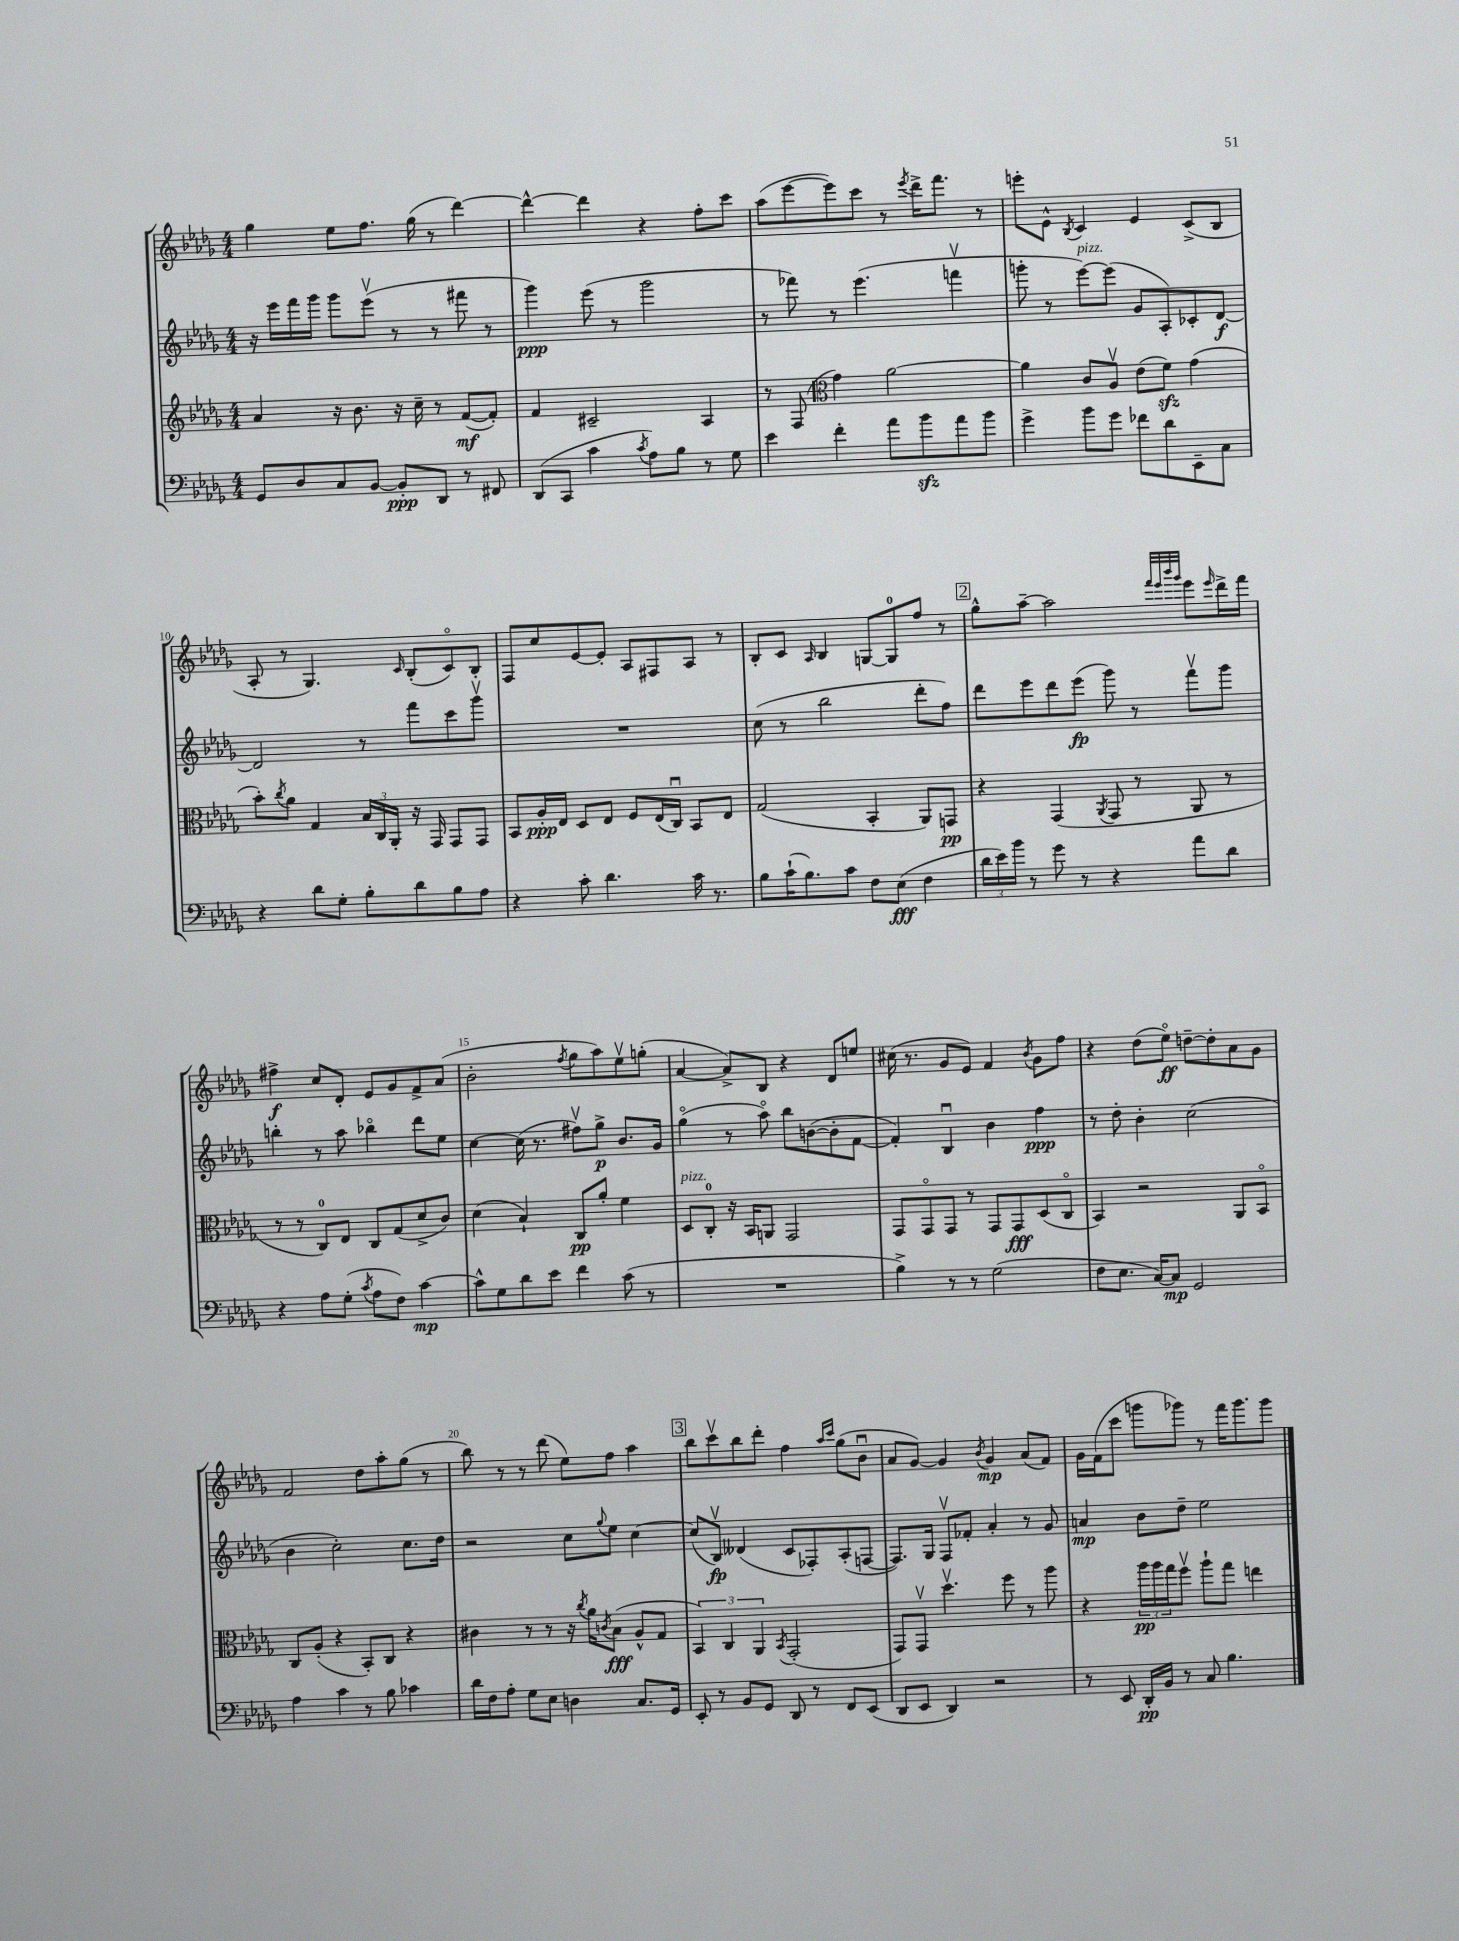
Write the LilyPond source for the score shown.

<<
\new StaffGroup <<
\new Staff = "s0" {
    \clef treble \key des \major \numericTimeSignature \time 4/4
    ges''4 ees''8 f''8. ges''16( r8 des'''4~) |
    des'''4~-^ des'''4 r4 f''8-. c'''8 |
    aes''8( ees'''8~ ees'''8) c'''8 r8 \acciaccatura { ees'''8 } des'''16-> f'''8. r8 |
    e'''8-. ees'8-^ \acciaccatura { bes8 } c'4 ees'4 c'8->( bes8 |
    aes8-. r8 ges4.) \grace { c'16 } bes8-.( c'8\flageolet) bes8-. |
    f8 c''8 ees'8~ ees'8-. aes8 fis8 aes8 r8 |
    bes8-. c'8 \grace { aes16 } bes4 g8~ g8-0 f''8 r8 |
    \mark \markup { \box "2" } ges''8-^ aes''8~-- aes''2 \grace { f'''32 ees'''32 bes'''32 ges'''32 } ees'''8 \grace { ees'''16 } des'''16-> f'''16 |
    fis''4->\f c''8 des'8-. ees'8 ges'8 f'8-> aes'8( |
    bes'2-. \acciaccatura { f''8 } ges''8 aes''8) ees''8\upbow g''8-.( |
    aes'4~ aes'8->) bes8 r4 des'8 e''8 |
    cis''16( r8. ges'8 ees'8) f'4 \acciaccatura { bes'8 } ges'8 f''8 |
    r4 des''8( ees''8\flageolet\ff) d''8~-- d''8-. aes'8 ges'8 |
    f'2 des''8 aes''8-. ges''8( r8 |
    bes''8) r8 r8 des'''8( ees''8) f''8 aes''4 |
    \mark \markup { \box "3" } bes''8 c'''8\upbow bes''8 des'''8-. f''4 \grace { aes''16 c'''16 } ges''8( bes'8\downbow |
    aes'8 ges'8~) ges'4 \acciaccatura { bes'8 } ges'4\mp aes'8( f'8) |
    ges'16 f'16( c'''8 g'''8 ges'''8) r8 f'''16 ges'''8. ges'''8 \bar "|." |
}
\new Staff = "s1" {
    \clef treble \key des \major \numericTimeSignature \time 4/4
    r16 ees'''16 f'''16 ges'''16 ges'''8 ees'''8\upbow( r8 r8 fis'''8 r8 |
    ges'''4\ppp) ees'''8( r8 ges'''2 |
    r8 fes'''8) r8 ees'''4.( f'''4\upbow |
    g'''8-. r8 ees'''8~^\markup { \italic "pizz." }) ees'''8( ges'8 aes8-.) ces'8-. des'8~\f |
    des'2 r8 f'''8 c'''8 ges'''8\upbow |
    R1 |
    c''8( r8 bes''2 des'''8-. f''8) |
    \mark \markup { \box "2" } des'''8 ees'''8 des'''8 ees'''8\fp( ges'''8) r8 f'''8\upbow ges'''8 |
    b''4-. r8 aes''8 bes''4\flageolet des'''8 ees''8 |
    c''4~ c''16( r8. fis''8\upbow) ges''8->\p bes'8. ges'16 |
    ges''4\flageolet( r8 aes''8\flageolet) bes''8 b'8~( b'8-. f'8~ |
    f'4-.) bes4\downbow bes'4 f''4\ppp |
    r8 des''8-. bes'4-. c''2( |
    bes'4 c''2-.) c''8. des''16 |
    r2 c''8 \appoggiatura { ges''8 } ees''8 c''4~ |
    \mark \markup { \box "3" } c''8( bes8\upbow\fp) deses'4( c'8 fes8-.) aes8-.( f8~ |
    f8.) ges16 f8\upbow fes'8-. aes'4-. r8 ges'8 |
    a'4\mp bes'8 des''8-- ees''2 \bar "|." |
}
\new Staff = "s2" {
    \clef treble \key des \major \numericTimeSignature \time 4/4
    aes'4 r16 bes'8. r16 c''16-- r8 f'8~\mf( f'8-.) |
    f'4 cis'2-- aes4 |
    r8 f8( \clef alto ges'4) aes'2~ |
    aes'4 c'8 aes8\upbow ees'8( f'8\sfz) ges'4( |
    bes'8-.) \acciaccatura { c''8 } aes'8 ges4 \tuplet 3/2 { bes16 c16 aes,16-. } r16 ges,16 ges,8 ges,8 |
    bes,8 aes16-.\ppp ees16 des8 ees8 f8 ees16( c16\downbow) bes,8 ees8 |
    ges2( bes,4-. aes,8) g,8\pp |
    \mark \markup { \box "2" } r4 ges,4( \acciaccatura { aes,8 } ges,8 r8 aes,8 r8 |
    r8 r8 c8-0) ees8 c8 ges8( des'8-> c'8) |
    des'4( bes4-!) c8\pp aes'8-. f'4 |
    des8^\markup { \italic "pizz." } c8-0-. r16 bes,16 a,8 ges,2 |
    ges,8 ges,8\flageolet ges,8 r8 ges,8 ges,8\fff des8( c8\flageolet |
    bes,4) r2 aes,8 bes,8\flageolet |
    c8 aes8-.( r4 bes,8-.) c8 r4 |
    cis'4 r8 r8 r16 \acciaccatura { c''8 } aes'16 \acciaccatura { c'8 } bes8\fff( aes8-^ ges8 |
    \mark \markup { \box "3" } \tuplet 3/2 { bes,4) c4 aes,4 } \acciaccatura { bes,8 } ges,2-.( |
    ges,8) ges,8\upbow des''4.\upbow f''8 r8 aes''8 |
    r4 \tuplet 3/2 { aes''16\pp aes''16 ges''16 } f''8\upbow aes''8-! ges''8 e''4 \bar "|." |
}
\new Staff = "s3" {
    \clef bass \key des \major \numericTimeSignature \time 4/4
    ges,8 des8 c8 bes,8~ bes,8-.\ppp des,8 r8 fis,8 |
    des,8( c,8 c'4 \acciaccatura { c'8 } aes8) bes8 r8 ges8 |
    ees'4 f'4-. aes'8 bes'8\sfz aes'8 bes'8 |
    ges'4-> bes'8 ges'8 fes'8 des'8 ees,8-- c8 |
    r4 des'8 ges8-. bes8-. des'8 bes8 aes8 |
    r4 c'8-. des'4. c'16 r8. |
    bes8 c'16-!( bes8.) c'8 f8 ees8\fff( f4 |
    \mark \markup { \box "2" } \tuplet 3/2 { des'16 ees'16) bes'16 } r8 ges'8 r8 r4 aes'8 des'8 |
    r4 aes8 ges8-.( \acciaccatura { c'8 } aes8 f8) c'4~\mp |
    c'8-^ ges8 des'8 ees'8 f'4 c'8( r8 |
    R1 |
    bes4->) r8 r8 ges2( |
    f8 ees8. c16~) c8\mp ges,2 |
    aes4 c'4 r8 bes8 ces'4 |
    des'16 f16 aes8-. ges8 ees8 d4 c8. ges,16 |
    \mark \markup { \box "3" } ees,8-. r8 bes,8 ges,8 des,8 r8 f,8 ees,8( |
    des,8 ees,8 des,4) r2 |
    r8 ees,8 des,16-.\pp bes,16 r8 c8 bes4. \bar "|." |
}
>>
>>
\layout { \context { \Score currentBarNumber = #6 \override BarNumber.break-visibility = ##(#f #t #t) barNumberVisibility = #(every-nth-bar-number-visible 5) } }
